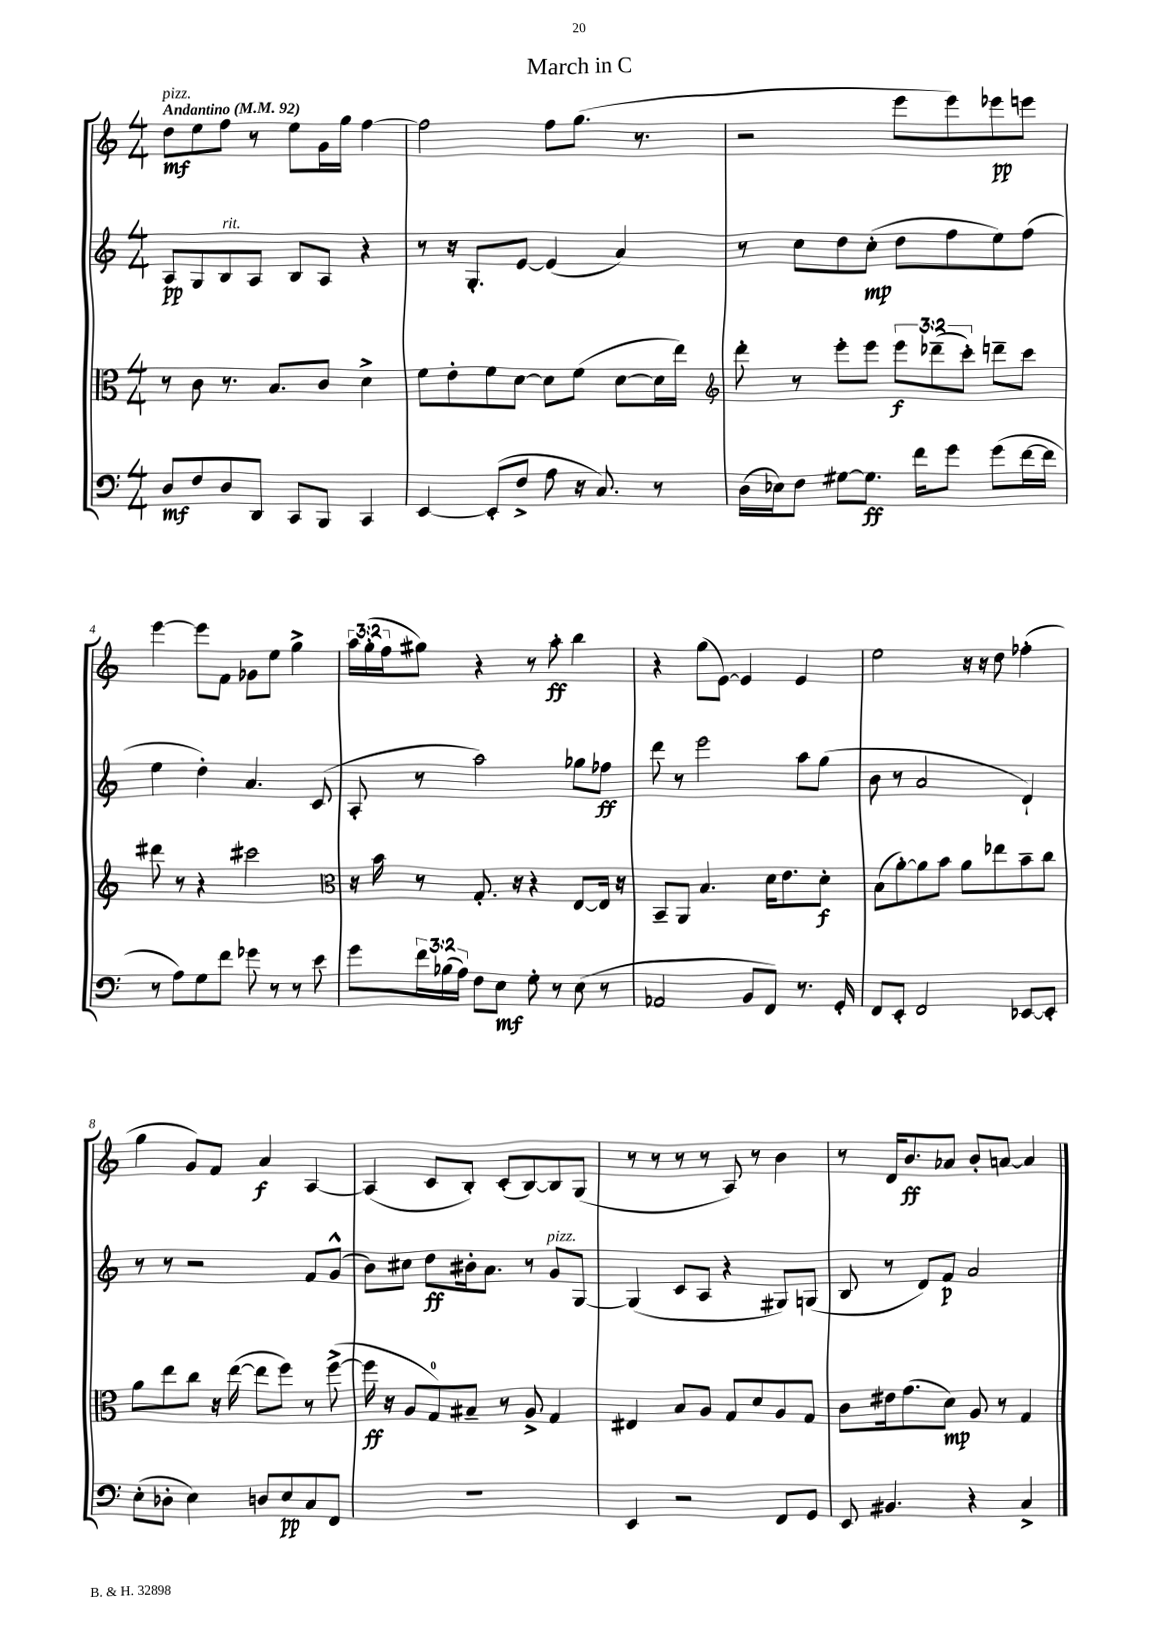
\header { title = "March in C" }
<<
\new StaffGroup <<
\new Staff = "s0" {
    \clef treble \key c \major \numericTimeSignature \time 4/4 \override Staff.TupletNumber.text = #tuplet-number::calc-fraction-text \tempo "Andantino" 4 = 92
    d''8\mf^\markup { \italic "pizz." } e''8 f''8 r8 e''8 g'16 g''16 f''4~ |
    f''2 f''8 g''8.( r8. |
    r2 e'''8 e'''8) ees'''8\pp e'''8 |
    e'''4~ e'''8 f'8 ges'8 e''8 g''4-> |
    \tuplet 3/2 { a''16 g''16-.( f''16 } gis''8) r4 r8 a''8-.\ff b''4 |
    r4 g''8( e'8~) e'4 e'4 |
    e''2 r16 r16 d''8 fes''4-.( |
    g''4 g'8) f'8 a'4\f a4~ |
    a4( c'8 b8-.) c'8-.( b8~) b8 g8( |
    r8 r8 r8 r8 a8) r8 b'4 |
    r8 d'16 b'8.\ff aes'8 b'8-. a'8~ a'4 \bar "|." |
}
\new Staff = "s1" {
    \clef treble \key c \major \numericTimeSignature \time 4/4
    a8\pp g8 b8^\markup { \italic "rit." } a8 b8 a8 r4 |
    r8 r16 g8.-. e'8~ e'4( a'4) |
    r8 c''8 d''8 c''8-.\mp( d''8 f''8 e''8) f''8( |
    e''4 d''4-.) a'4. c'8( |
    a8-. r8 a''2) ges''8 fes''8\ff |
    d'''8 r8 e'''2 a''8 g''8( |
    b'8 r8 a'2 d'4-!) |
    r8 r8 r2 f'8 g'8-^( |
    b'8) cis''8 d''8\ff bis'16-. a'8. r8 g'8^\markup { \italic "pizz." } g8~ |
    g4( c'8 a8 r4 gis8) g8( |
    b8 r8 d'8) f'8\p a'2 \bar "|." |
}
\new Staff = "s2" {
    \clef alto \key c \major \numericTimeSignature \time 4/4 \override Staff.TupletNumber.text = #tuplet-number::calc-fraction-text
    r8 c'8 r8. b8. c'8 d'4-> |
    f'8 e'8-. f'8 d'8~ d'8 f'8( d'8~ d'16 e''16) |
    \clef treble d'''8-. r8 e'''8-. e'''8 \tuplet 3/2 { e'''8\f des'''8--( c'''8-.) } d'''8-- c'''8 |
    dis'''8 r8 r4 cis'''2 |
    \clef alto r16 b'16 r8 g8.-. r16 r4 e8~ e16 r16 |
    b,8-- a,8 b4. d'16 e'8. d'8-.\f |
    b8( a'8~-.) a'8 b'8 a'8 ees''8 b'8-- c''8 |
    a'8 e''8 c''8 r16 e''16~( e''8 f''8) r8 f''8~->( |
    f''16\ff r16 a8 g8-0) bis8-- r8 a8-> g4 |
    eis4 b8 a8 g8 d'8 a8 g8 |
    c'8 eis'16 g'8.( d'8\mp) a8 r8 g4 \bar "|." |
}
\new Staff = "s3" {
    \clef bass \key c \major \numericTimeSignature \time 4/4 \override Staff.TupletNumber.text = #tuplet-number::calc-fraction-text
    d8\mf f8 d8 d,8 c,8 b,,8 c,4 |
    e,4~ e,8-.( f8-> a8 r16 c8.) r8 |
    d16( ees16) f8 gis8~ gis8.\ff f'16 g'8 g'8( f'16~ f'16 |
    r8 a8) g8 f'8 ges'8 r8 r8 e'8 |
    g'8 \tuplet 3/2 { f'16 bes16( a16) } f8 e8\mf g8-. r8 e8( r8 |
    aes,2 b,8 f,8) r8. g,16-. |
    f,8 e,8-. f,2 ees,8~ ees,8-. |
    e8-.( des8-. e4) d8 e8\pp c8 f,8 |
    r1 |
    e,4 r2 f,8 g,8 |
    e,8 bis,4. r4 c4-> \bar "|." |
}
>>
>>
